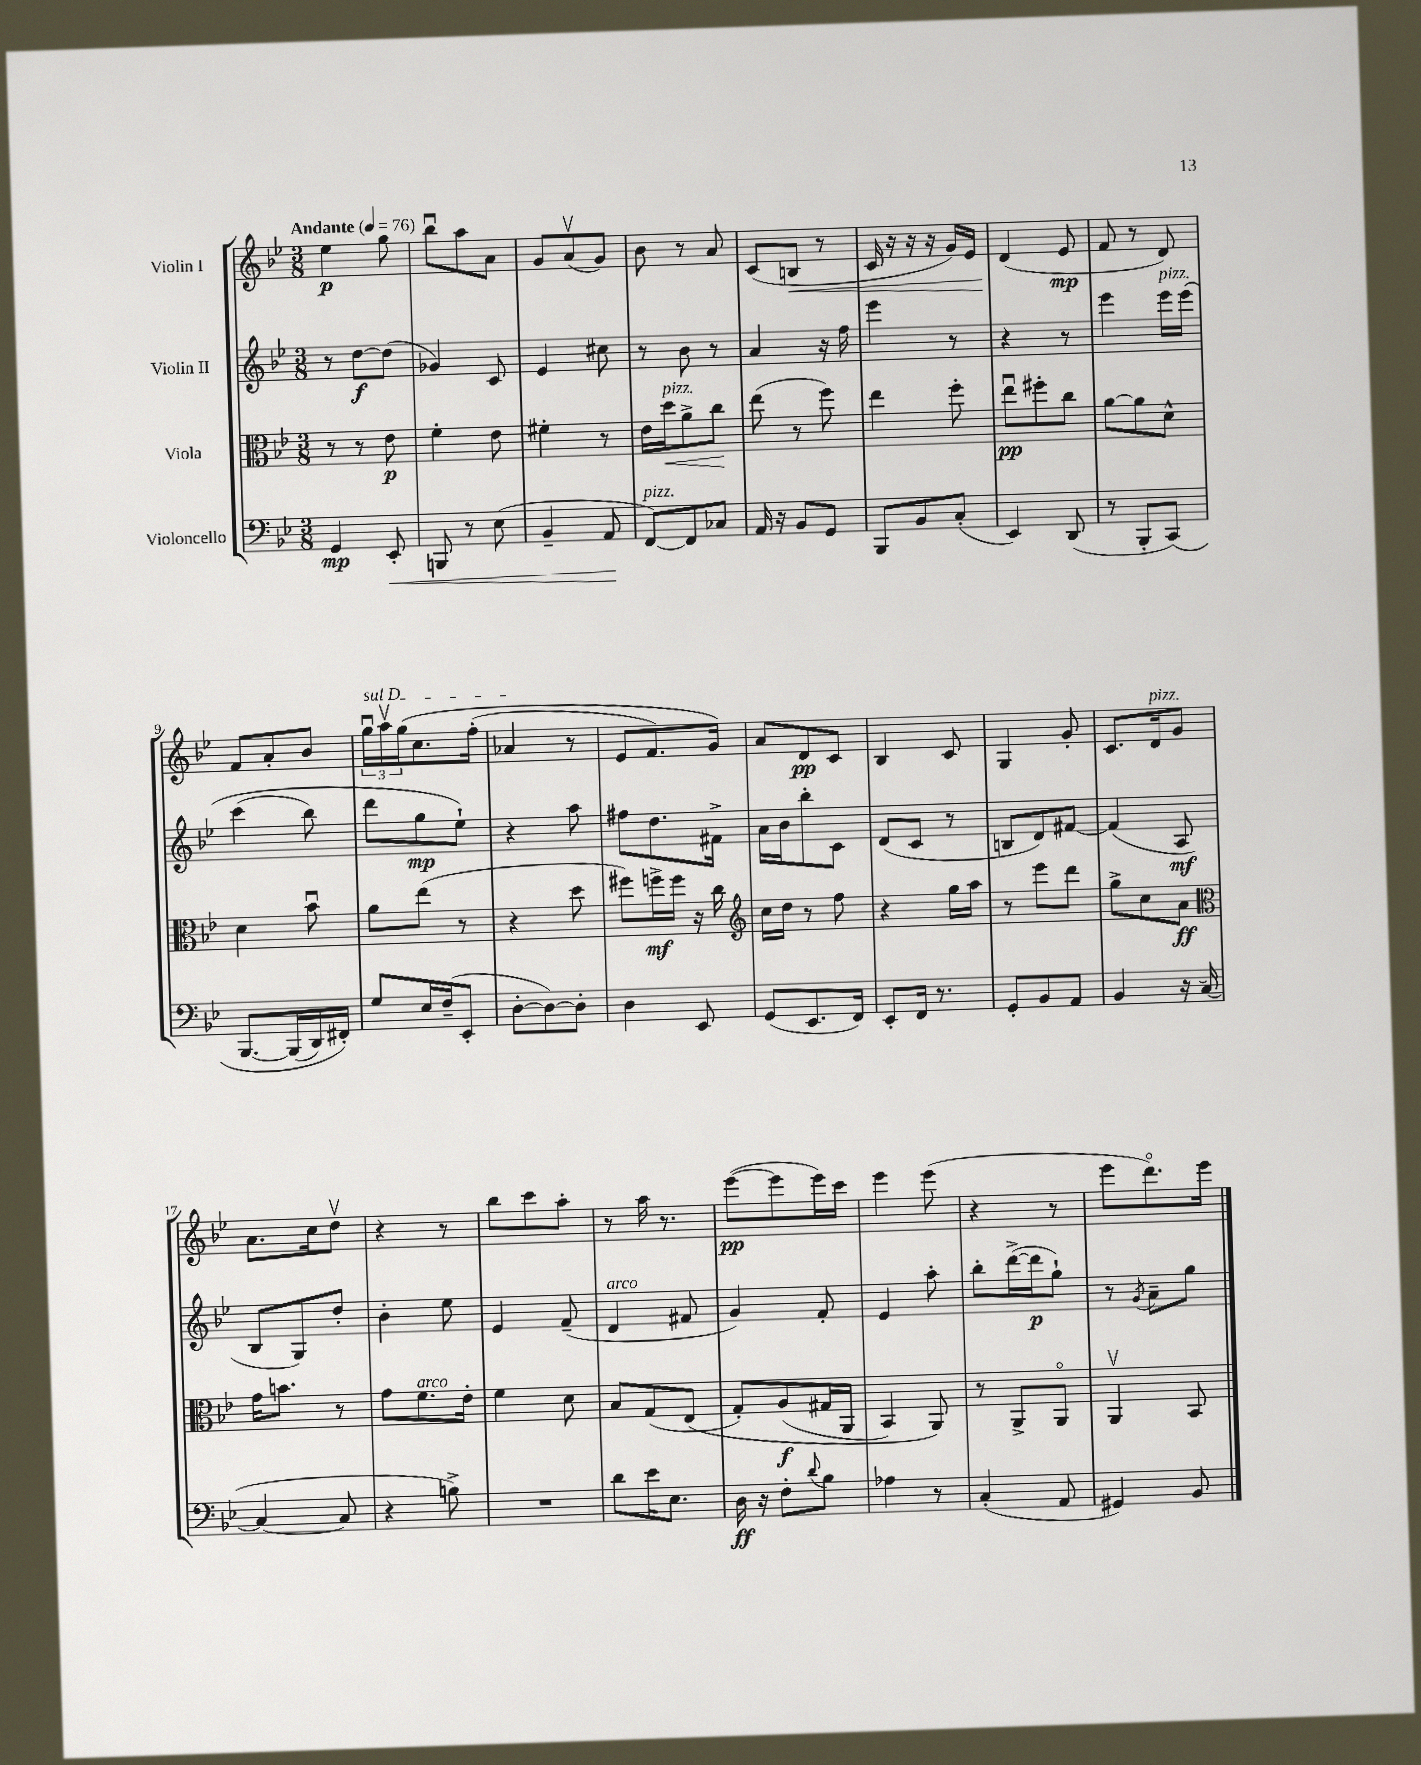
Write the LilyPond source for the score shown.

<<
\new StaffGroup <<
\new Staff = "s0" \with { instrumentName = "Violin I" } {
    \clef treble \key bes \major \numericTimeSignature \time 3/8 \tempo "Andante" 4 = 76
    ees''4\p g''8 |
    bes''8\downbow a''8 a'8 |
    g'8 a'8\upbow( g'8) |
    bes'8 r8 a'8 |
    c'8( b8\< r8 |
    c'16 r16 r16 r16 g'16) ees'16 |
    d'4\!( ees'8\mp |
    f'8 r8 d'8) |
    f'8 a'8-. bes'8 |
    \tuplet 3/2 { \once \override TextSpanner.bound-details.left.text = \markup { \italic "sul D" } g''16\downbow\startTextSpan a''16\upbow g''16\( } c''8. f''16-.( |
    aes'4\stopTextSpan r8 |
    ees'8 f'8.) g'16\) |
    a'8 d'8\pp c'8 |
    bes4 c'8 |
    g4 g'8-. |
    c'8. d'16^\markup { \italic "pizz." } g'8 |
    a'8. c''16 d''8\upbow |
    r4 r8 |
    bes''8 c'''8 a''8-. |
    r8 a''16 r8. |
    ees'''8~\pp( ees'''8 ees'''16) c'''16 |
    ees'''4 ees'''8( |
    r4 r8 |
    ees'''8 d'''8.\flageolet) ees'''16 \bar "|." |
}
\new Staff = "s1" \with { instrumentName = "Violin II" } {
    \clef treble \key bes \major \numericTimeSignature \time 3/8
    r8 d''8~\f d''8( |
    ges'4) c'8 |
    ees'4 cis''8 |
    r8 bes'8 r8 |
    a'4 r16 f''16 |
    ees'''4 r8 |
    r4 r8 |
    ees'''4 ees'''16^\markup { \italic "pizz." } ees'''16\( |
    c'''4( bes''8) |
    d'''8 g''8\mp ees''8-!\) |
    r4 a''8 |
    fis''8 d''8. fis'16-> |
    a'16 bes'16 bes''8-. c'8 |
    d'8( c'8 r8 |
    b8 d'8) fis'8~ |
    fis'4( a8\mf |
    bes8 g8) d''8-. |
    bes'4-. ees''8 |
    ees'4 f'8--( |
    d'4^\markup { \italic "arco" } fis'8 |
    g'4) f'8-. |
    ees'4 a''8-. |
    bes''8-. d'''16~->( d'''16\p g''8-!) |
    r8 \acciaccatura { g'8 } a'8-- g''8 \bar "|." |
}
\new Staff = "s2" \with { instrumentName = "Viola" } {
    \clef alto \key bes \major \numericTimeSignature \time 3/8
    r8 r8 ees'8\p |
    f'4-. ees'8 |
    fis'4-. r8 |
    ees'16 d''16\<^\markup { \italic "pizz." } a'8-> c''8\! |
    ees''8( r8 f''8) |
    ees''4 f''8-. |
    ees''8\downbow\pp fis''8-. c''8 |
    a'8~ a'8 d'8-^ |
    d'4 bes'8\downbow |
    a'8 ees''8( r8 |
    r4 d''8 |
    fis''8) f''16->\mf f''16 r16 c''16 |
    \clef treble c''16 d''16 r8 f''8 |
    r4 g''16 a''16 |
    r8 ees'''8 d'''8 |
    g''8-> c''8 a'8\ff |
    \clef alto g'16 b'8. r8 |
    g'8 f'8.^\markup { \italic "arco" } ees'16-. |
    f'4 d'8 |
    bes8 g8( ees8\( |
    g8-.) a8\f( gis16 a,16 |
    bes,4) a,8\) |
    r8 a,8-> a,8\flageolet |
    a,4\upbow bes,8 \bar "|." |
}
\new Staff = "s3" \with { instrumentName = "Violoncello" } {
    \clef bass \key bes \major \numericTimeSignature \time 3/8
    g,4\mp ees,8-.\< |
    b,,8 r8 ees8( |
    bes,4-- a,8\! |
    f,8~^\markup { \italic "pizz." }) f,8 ces8 |
    a,16 r16 bes,8 g,8 |
    bes,,8 bes,8 c8-.( |
    ees,4) d,8( |
    r8 bes,,8-. c,8)\( |
    bes,,8.~ bes,,16( d,16) fis,16-.\) |
    g8 ees16 f16--( ees,8-. |
    d8~-. d8~) d8-. |
    d4 ees,8 |
    g,8( ees,8. f,16) |
    ees,8-. f,16 r8. |
    g,8-. bes,8 a,8 |
    bes,4 r16 c16~( |
    c4~ c8 |
    r4 b8->) |
    R4. |
    d'8 ees'16 ees8. |
    d16\ff r16 f8-. \appoggiatura { d'8 } bes8 |
    aes4 r8 |
    c4-.( a,8 |
    gis,4) bes,8 \bar "|." |
}
>>
>>
